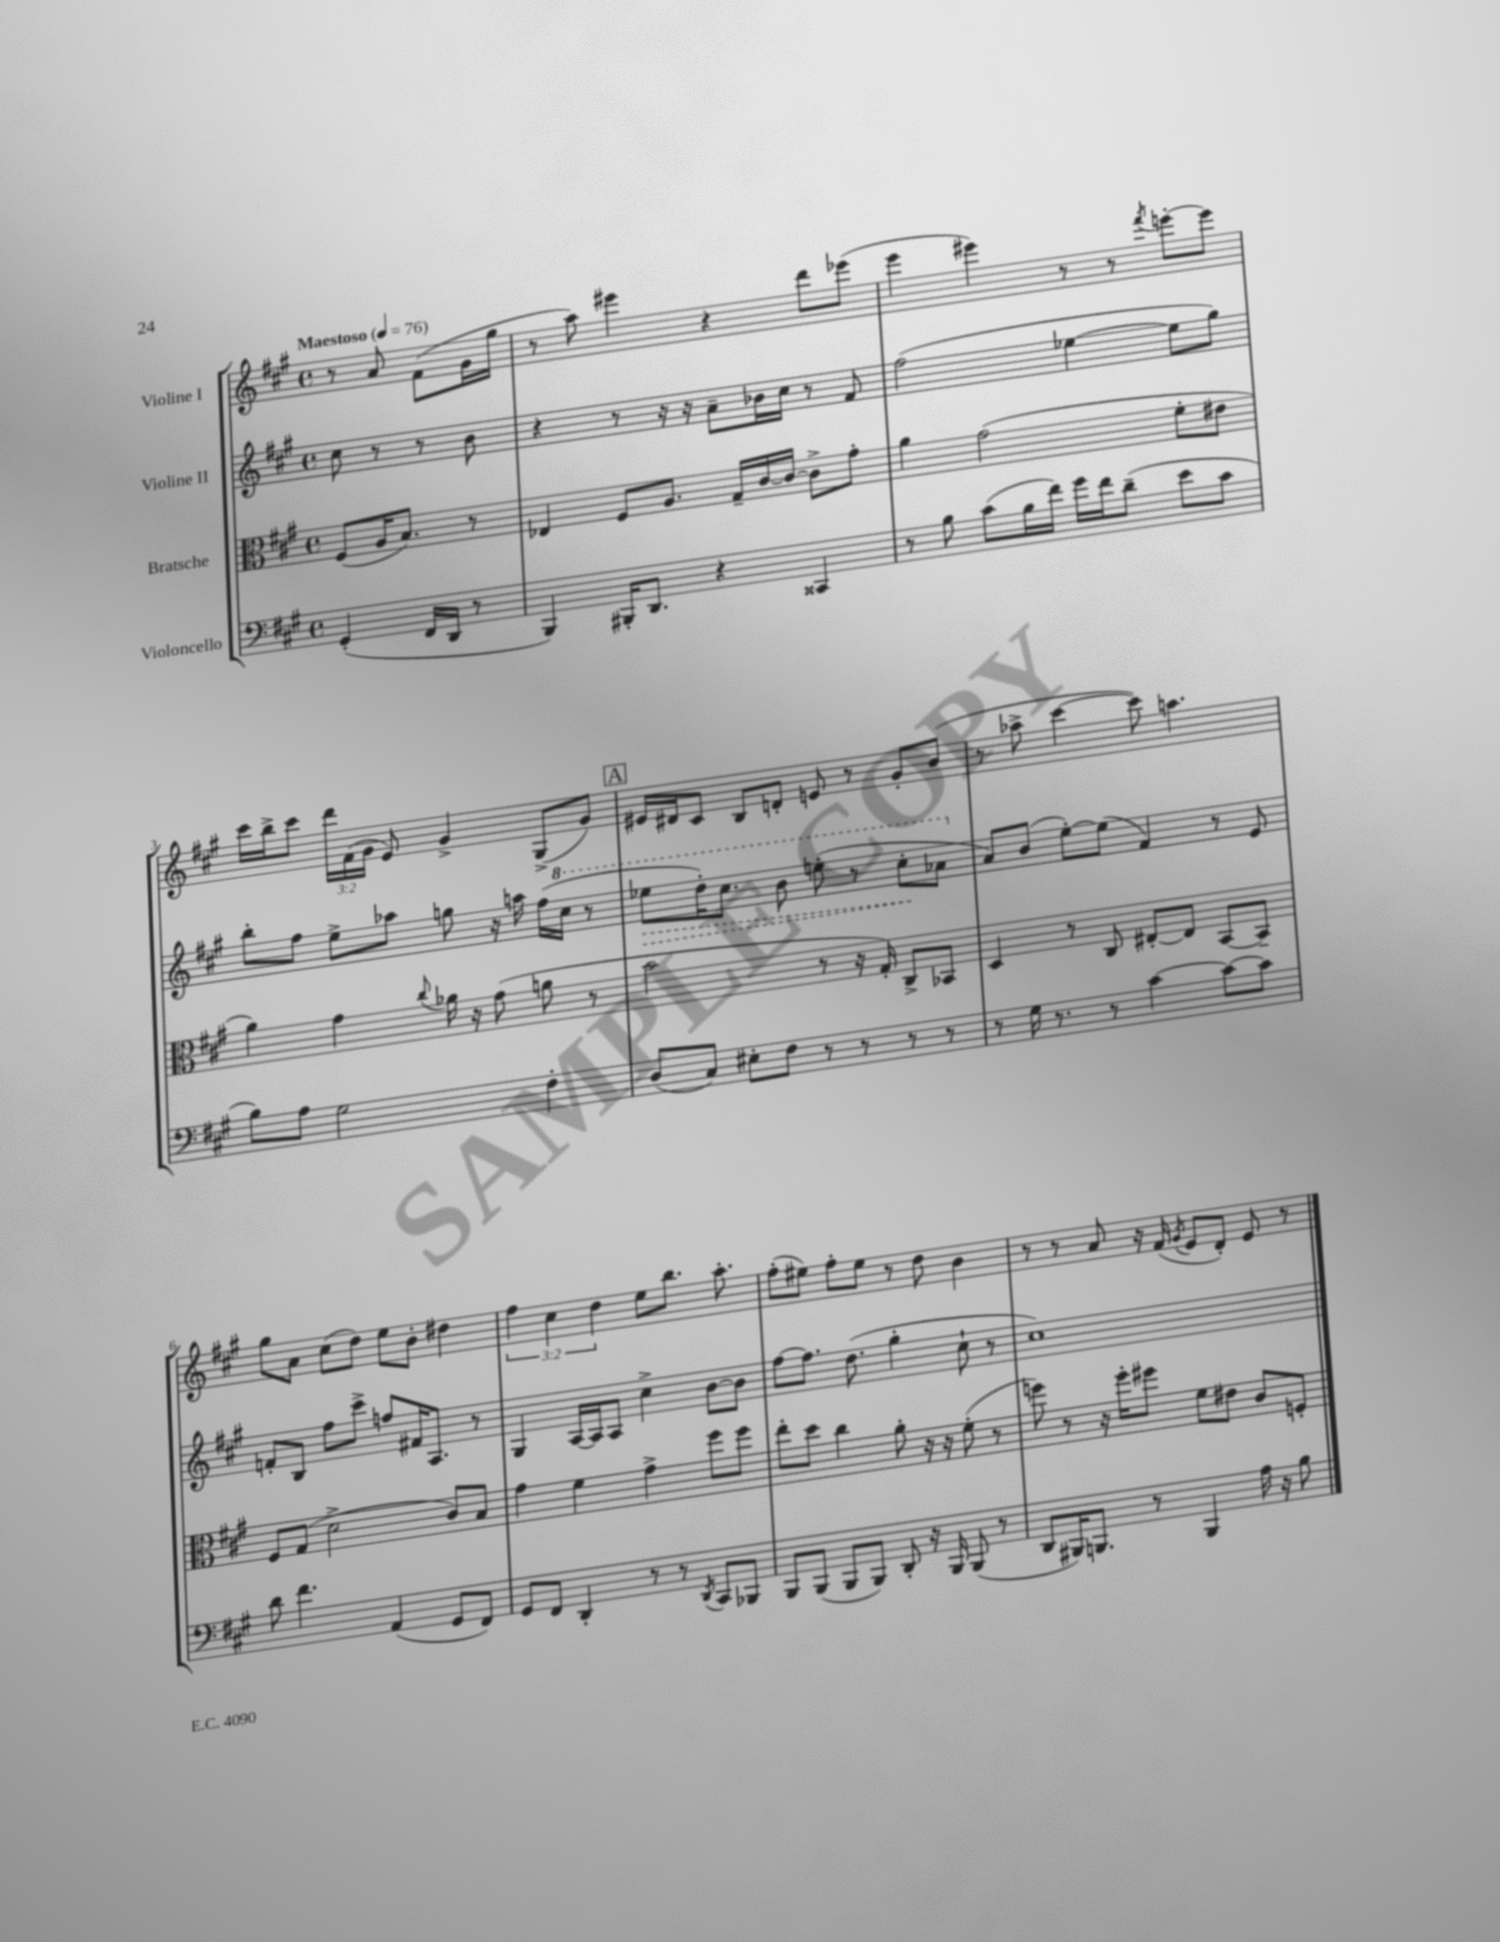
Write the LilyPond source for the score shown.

<<
\new StaffGroup <<
\new Staff = "s0" \with { instrumentName = "Violine I" } {
    \clef treble \key a \major \defaultTimeSignature \time 4/4 \override Staff.TupletNumber.text = #tuplet-number::calc-fraction-text \partial 2 \tempo "Maestoso" 4 = 76
    \autoBeamOff r8 a'8 fis'8[( gis'16 gis''16] |
    r8 a''8) eis'''4 r4 d'''8[ ees'''8]( |
    e'''4 eis'''4) r8 r8 \acciaccatura { fis'''8 } e'''8[~-. e'''8] |
    cis'''16[ b''16-> cis'''8] \tuplet 3/2 { d'''16[ fis'16( gis'16] } e'8) gis'4-> gis8[->( gis'8]) |
    \mark \markup { \box "A" } eis'16[ dis'16 cis'8] b8[ d'8]-. e'8 r8 gis'8[-. b'8]( |
    r8 aes''8-> cis'''4~ cis'''8) a''4. |
    gis''8[ a'8] cis''8[( d''8]) e''8[ b'8]-. dis''4 |
    \tuplet 3/2 { fis''4 cis''4 d''4 } e''8[ b''8.] a''8.-. |
    fis''8[-.( eis''8]) fis''8[-. eis''8] r8 d''8 b'4 |
    r8 r8 a'8 r16 fis'16( \acciaccatura { gis'8 } e'8[ d'8]-.) e'8 r8 \bar "|." |
}
\new Staff = "s1" \with { instrumentName = "Violine II" } {
    \clef treble \key a \major \defaultTimeSignature \time 4/4 \partial 2
    \autoBeamOff cis''8 r8 r8 b'8 |
    r4 r8 r16 r16 a'8[-- bes'16 cis''16] r8 fis'8 |
    fis''2( ees''4~ ees''8[ gis''8]) |
    b''8[-. fis''8] e''8[-> aes''8] g''8 r16 a''16 fis''16[( \ottava #1 cis'''16] r8 |
    \mark \markup { \box "A" } \once \override Hairpin.style = #'dashed-line ees'''8[\> d'''16-.) cis'''8.] b''8 e'''8-.( r8 cis'''8[-.\! aes''8] \ottava #0 |
    a'8[) b'8]( e''8[~-.) e''8]( fis'4) r8 e'8 |
    f'8[-. b8] fis''8[ cis'''8]-> f''8[ fis'16 a8.] r8 |
    gis4 a16[~ a16 a8] cis''4-> b'8[~ b'8] |
    fis''8[~ fis''8.] d''8.( gis''4-. cis''8-! r8 |
    cis''1) \bar "|." |
}
\new Staff = "s2" \with { instrumentName = "Bratsche" } {
    \clef alto \key a \major \defaultTimeSignature \time 4/4 \partial 2
    \autoBeamOff fis8[( a16 b8.]) r8 |
    ees4 fis8[ a8.] gis16[-- cis'16~ cis'16]~ cis'8[-> gis'8]-. |
    a'4 gis'2( fis'8[-. eis'8] |
    a'4) gis'4 \appoggiatura { cis''8 } aes'16 r16 gis'8( a'8 r8 |
    \mark \markup { \box "A" } b'2 r8 r16 gis16-.) cis8[-> bes,8] |
    d4 r8 cis8 eis8[~-. eis8] b,8[~ b,8]-- |
    fis8[ gis8]( d'2-> cis'8[) b8] |
    gis'4 fis'4 gis'4-> fis''8[ fis''8] |
    e''8[-. d''8] cis''4 a'8-. r16 r16 fis'8-.( r8 |
    f''8) r8 r16 f''16[-. fis''8] fis'8[ eis'8] cis'8[ f8]-. \bar "|." |
}
\new Staff = "s3" \with { instrumentName = "Violoncello" } {
    \clef bass \key a \major \defaultTimeSignature \time 4/4 \partial 2
    \autoBeamOff gis,4-.( fis,16[ d,16] r8 |
    b,,4) bis,,16[-. d,8.] r4 cisis,4 |
    r8 b8 cis'8[( b16 fis'16]) gis'16[ fis'16 d'8]--( e'8[ cis'8] |
    b8[) a8] gis2 fis4-. |
    \mark \markup { \box "A" } d8[( cis8]) eis8[-. fis8] r8 r8 r8 r8 |
    r8 gis16 r8. r8 cis'4~ cis'8[~ cis'8] |
    d'8 fis'4. a,4( gis,8[ fis,8]) |
    gis,8[ fis,8] d,4-. r8 r8 \acciaccatura { d,8 } cis,8[ bes,,8] |
    b,,8[ b,,8]( b,,8[ b,,8]) d,8-. r16 b,,16 b,,8( r8 |
    d,8[ bis,,16) b,,8.] r8 b,,4 a16 r16 b8 \bar "|." |
}
>>
>>
